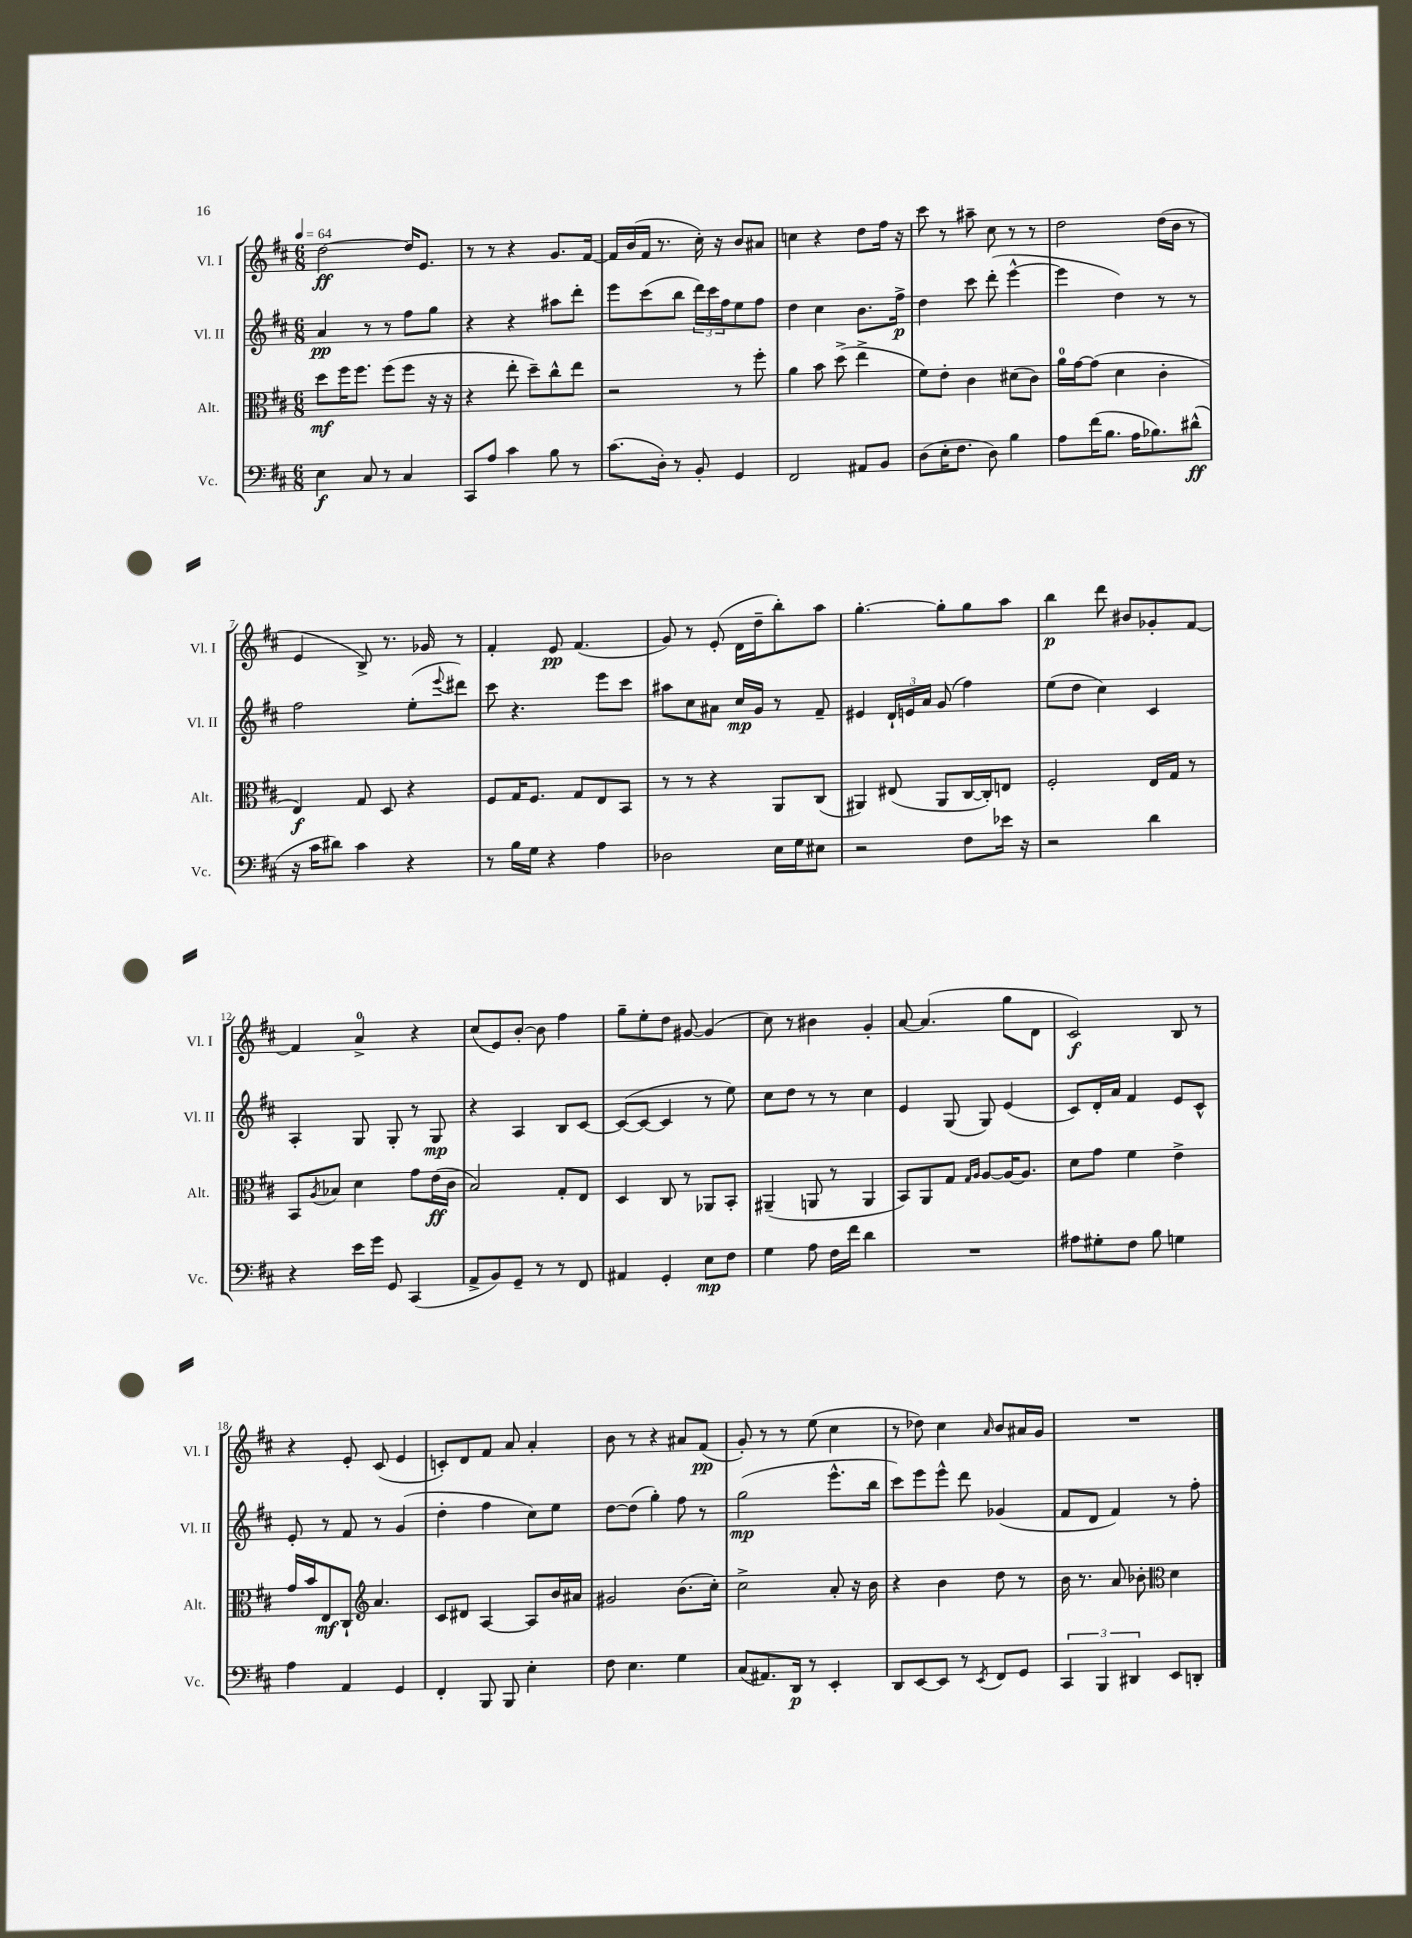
<<
\new StaffGroup <<
\new Staff = "s0" \with { instrumentName = "Vl. I" shortInstrumentName = "Vl. I" } {
    \clef treble \key d \major \numericTimeSignature \time 6/8 \tempo 4 = 64
    d''2~\ff d''16 e'8. |
    r8 r8 r4 g'8. fis'16~ |
    fis'16 b'16( fis'16 r8. cis''16-.) r16 b'8 ais'8 |
    c''4 r4 d''8 fis''16 r16 |
    cis'''8 r8 ais''8-- cis''8 r8 r8 |
    d''2 d''16( b'16 r8 |
    e'4 b8->) r8. ges'16 r8 |
    fis'4-. e'8\pp fis'4.( |
    g'8) r8 e'8-.( d'16 d''16-- b''8-.) a''8 |
    g''4.~-. g''8-. g''8 a''8 |
    b''4\p d'''8 bis'8 ges'8-. fis'8~ |
    fis'4 a'4-0-> r4 |
    cis''8( e'8) b'8~-. b'8 fis''4 |
    g''8-- e''8-. d''8 gis'8~ gis'4( |
    cis''8) r8 bis'4 g'4-. |
    a'8~ a'4.( g''8 d'8 |
    cis'2\f) b8 r8 |
    r4 e'8-. cis'8( e'4 |
    c'8-.) d'8 fis'8 a'8 a'4-. |
    b'8 r8 r4 ais'8 fis'8\pp( |
    g'8-.) r8 r8 e''8( cis''4 |
    r8 des''8) cis''4 \grace { a'16 } b'8 ais'16 g'16 |
    R2. \bar "|." |
}
\new Staff = "s1" \with { instrumentName = "Vl. II" shortInstrumentName = "Vl. II" } {
    \clef treble \key d \major \numericTimeSignature \time 6/8
    a'4\pp r8 r8 fis''8 g''8 |
    r4 r4 ais''8 d'''8-. |
    e'''8 cis'''8( b''8 \tuplet 3/2 { d'''16) cis'''16 fis''16 } e''8 fis''8 |
    d''4 cis''4 b'8. fis''16->\p |
    d''4 cis'''8 d'''8-.( e'''4~-^ |
    e'''4 d''4) r8 r8 |
    fis''2 e''8-.( \appoggiatura { e'''8 } dis'''8) |
    cis'''8 r4. e'''8 cis'''8 |
    ais''8 cis''8 ais'8 cis''16\mp g'16 r8 fis'8-- |
    eis'4 \tuplet 3/2 { d'16-! e'16 a'16 } g'8( fis''4) |
    e''8( d''8 cis''4) cis'4 |
    a4-. g8 g8-. r8 g8\mp |
    r4 a4 b8 cis'8~ |
    cis'8~( cis'8~ cis'4 r8 e''8) |
    cis''8 d''8 r8 r8 cis''4 |
    e'4 g8( g8) e'4( |
    cis'8) d'16-. a'16 fis'4 e'8 cis'8-^ |
    e'8-. r8 fis'8 r8 g'4( |
    d''4-. fis''4 cis''8) e''8 |
    d''8~ d''8( g''4-.) fis''8 r8 |
    g''2\mp( e'''8.-^ b''16 |
    cis'''8) e'''8 e'''8-^ d'''8 ges'4( |
    fis'8 d'8 fis'4) r8 fis''8-. \bar "|." |
}
\new Staff = "s2" \with { instrumentName = "Alt." shortInstrumentName = "Alt." } {
    \clef alto \key d \major \numericTimeSignature \time 6/8
    d''8\mf fis''16 fis''8. fis''8( fis''8 r16 r16 |
    r4 e''8-. d''8--) cis''8-^ e''8 |
    r2 r8 fis''8-. |
    a'4 b'8 d''8->( e''4-> |
    fis'8) e'8-. cis'4 dis'8( cis'8) |
    a'16-0 g'16~ g'8( d'4 cis'4-. |
    e4\f) g8 d8 r4 |
    fis8 g16 fis8. g8 e8 b,8 |
    r8 r8 r4 a,8 cis8( |
    ais,4) eis8( ais,8 cis16~ cis16-.) e8 |
    fis2-. e16 g16 r8 |
    b,8 \acciaccatura { a8 } bes8 d'4 g'8 e'16\ff( cis'16 |
    b2) g8-. e8 |
    d4 cis8 r8 aes,8 b,8-. |
    ais,4--( a,8 r8 a,4 |
    b,8) a,8 g8 \grace { g16 a16 } a8~ a16~ a8. |
    d'8 g'8 fis'4 e'4-> |
    g'16 b'16 e8\mf cis8-! \clef treble a'4. |
    cis'8 dis'8 a4~ a8 b'16 ais'16 |
    gis'2 b'8.( cis''16-.) |
    cis''2-> a'8-. r16 b'16 |
    r4 b'4 d''8 r8 |
    b'16 r8. a'8 bes'8-. \clef alto d'4 \bar "|." |
}
\new Staff = "s3" \with { instrumentName = "Vc." shortInstrumentName = "Vc." } {
    \clef bass \key d \major \numericTimeSignature \time 6/8
    e4\f cis8 r8 cis4 |
    cis,8 a8 cis'4 b8 r8 |
    cis'8.( d16-.) r8 b,8-. g,4 |
    fis,2 ais,8 b,8 |
    d8( e16-. fis8. d8) b4 |
    a8 fis'16( b8. a16 bes8.) dis'8-^\ff( |
    r16 cis'16 dis'8) cis'4 r4 |
    r8 b16 g16 r4 a4 |
    des2 e16 g16 eis8 |
    r2 fis8 ees'16 r16 |
    r2 d'4 |
    r4 e'16 g'16 g,8 cis,4( |
    a,8-> b,8) g,8-- r8 r8 fis,8 |
    ais,4 g,4-. e8\mp fis8 |
    g4 a8 fis16 fis'16 d'4 |
    R2. |
    ais8 gis8-. fis8 b8 g4 |
    a4 a,4 g,4 |
    fis,4-. b,,8 b,,8 e4-. |
    fis8 e4. g4 |
    cis8( ais,8.) d,16\p r8 e,4-. |
    d,8 e,8~ e,8 r8 \acciaccatura { e,8 } fis,8 g,8 |
    \tuplet 3/2 { cis,4 b,,4 dis,4 } e,8 d,8-. \bar "|." |
}
>>
>>
